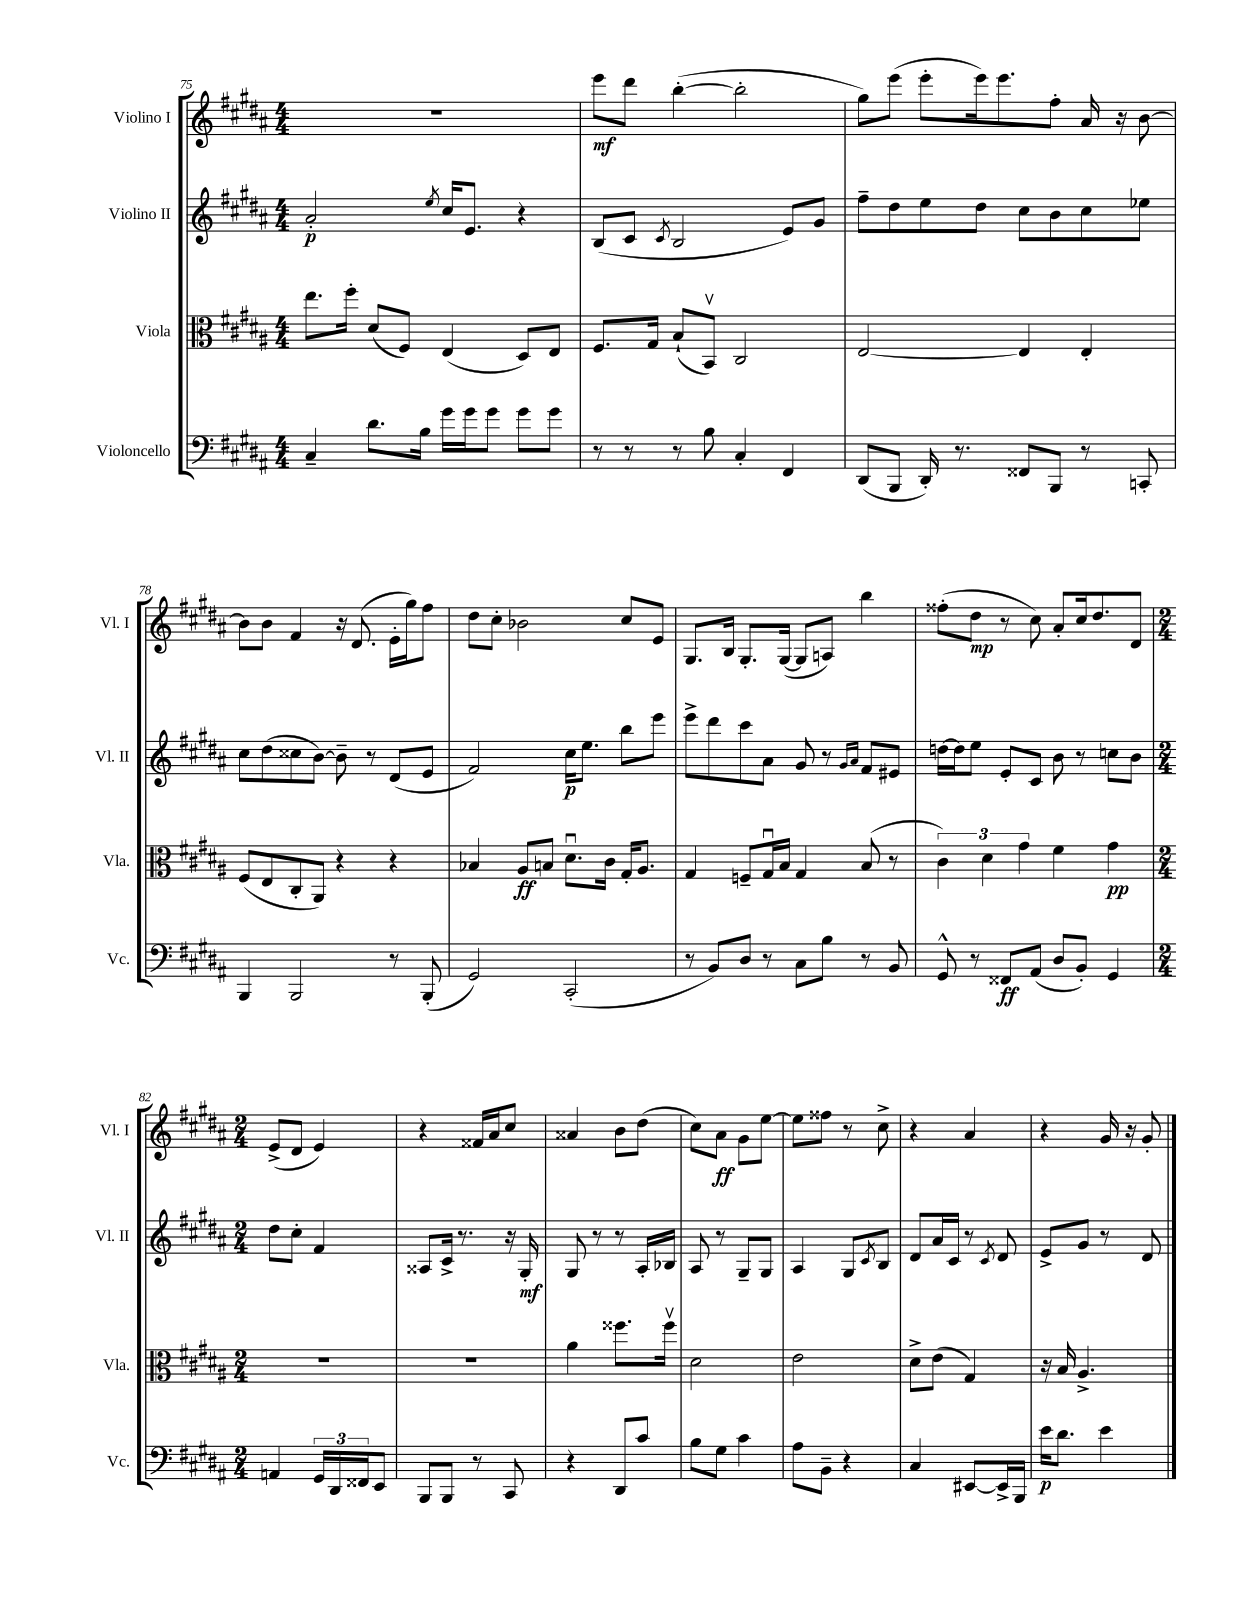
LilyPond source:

<<
\new StaffGroup <<
\new Staff = "s0" \with { instrumentName = "Violino I" shortInstrumentName = "Vl. I" } {
    \clef treble \key b \major \numericTimeSignature \time 4/4
    R1 |
    e'''8\mf dis'''8 b''4~-.( b''2-. |
    gis''8) e'''8( e'''8-. e'''16) e'''8. fis''8-. ais'16 r16 b'8~ |
    b'8 b'8 fis'4 r16 dis'8.( e'16-. gis''16) fis''8 |
    dis''8 cis''8-. bes'2 cis''8 e'8 |
    gis8. b16 gis8.-. gis16~( gis8 a8) b''4 |
    fisis''8-.( dis''8\mp r8 cis''8) ais'8-. cis''16 dis''8. dis'8 |
    \numericTimeSignature \time 2/4 e'8->( dis'8 e'4) |
    r4 fisis'16 ais'16 cis''8 |
    aisis'4 b'8 dis''8( |
    cis''8) ais'8\ff gis'8 e''8~ |
    e''8 fisis''8 r8 cis''8-> |
    r4 ais'4 |
    r4 gis'16 r16 gis'8-. \bar "|." |
}
\new Staff = "s1" \with { instrumentName = "Violino II" shortInstrumentName = "Vl. II" } {
    \clef treble \key b \major \numericTimeSignature \time 4/4
    ais'2-.\p \acciaccatura { e''8 } cis''16 e'8. r4 |
    b8( cis'8 \acciaccatura { cis'8 } b2 e'8) gis'8 |
    fis''8-- dis''8 e''8 dis''8 cis''8 b'8 cis''8 ees''8 |
    cis''8 dis''8( cisis''8 b'8~) b'8-- r8 dis'8( e'8 |
    fis'2) cis''16\p e''8. b''8 e'''8 |
    e'''8-> dis'''8 cis'''8 ais'8 gis'8 r8 \grace { gis'16 ais'16 } fis'8 eis'8 |
    d''16~ d''16 e''8 e'8-. cis'8 b'8 r8 c''8 b'8 |
    \numericTimeSignature \time 2/4 dis''8 cis''8-. fis'4 |
    aisis8 cis'16-> r8. r16 gis16-.\mf |
    gis8 r8 r8 ais16-. bes16 |
    ais8 r8 gis8-- gis8 |
    ais4 gis8 \acciaccatura { cis'8 } b8 |
    dis'8 ais'16 cis'16 r8 \acciaccatura { cis'8 } dis'8 |
    e'8-> gis'8 r8 dis'8 \bar "|." |
}
\new Staff = "s2" \with { instrumentName = "Viola" shortInstrumentName = "Vla." } {
    \clef alto \key b \major \numericTimeSignature \time 4/4
    e''8. fis''16-. dis'8( fis8) e4( dis8) e8 |
    fis8. gis16 b8-!( b,8\upbow) cis2 |
    e2~ e4 e4-. |
    fis8( e8 cis8-. ais,8) r4 r4 |
    bes4 ais8\ff b8 dis'8.\downbow cis'16 gis16-. ais8. |
    gis4 f8-- gis16\downbow b16 gis4 b8( r8 |
    \tuplet 3/2 { cis'4) dis'4 gis'4 } fis'4 gis'4\pp |
    \numericTimeSignature \time 2/4 R2 |
    R2 |
    ais'4 fisis''8. fisis''16\upbow |
    dis'2 |
    e'2 |
    dis'8-> e'8( gis4) |
    r16 b16 ais4.-> \bar "|." |
}
\new Staff = "s3" \with { instrumentName = "Violoncello" shortInstrumentName = "Vc." } {
    \clef bass \key b \major \numericTimeSignature \time 4/4
    cis4-- dis'8. b16 gis'16 gis'16 gis'8 gis'8 gis'8 |
    r8 r8 r8 b8 cis4-. fis,4 |
    dis,8( b,,8 dis,16-.) r8. fisis,8 b,,8 r8 c,8-. |
    b,,4 b,,2 r8 b,,8-.( |
    gis,2) cis,2-.( |
    r8 b,8) dis8 r8 cis8 b8 r8 b,8 |
    gis,8-^ r8 fisis,8\ff ais,8( dis8 b,8-.) gis,4 |
    \numericTimeSignature \time 2/4 a,4 \tuplet 3/2 { gis,16 dis,16 fisis,16 } e,8 |
    b,,8 b,,8 r8 cis,8 |
    r4 dis,8 cis'8 |
    b8 gis8 cis'4 |
    ais8 b,8-- r4 |
    cis4 eis,8~ eis,16-> b,,16 |
    e'16\p dis'8. e'4 \bar "|." |
}
>>
>>
\layout { \context { \Score currentBarNumber = #75 } }
